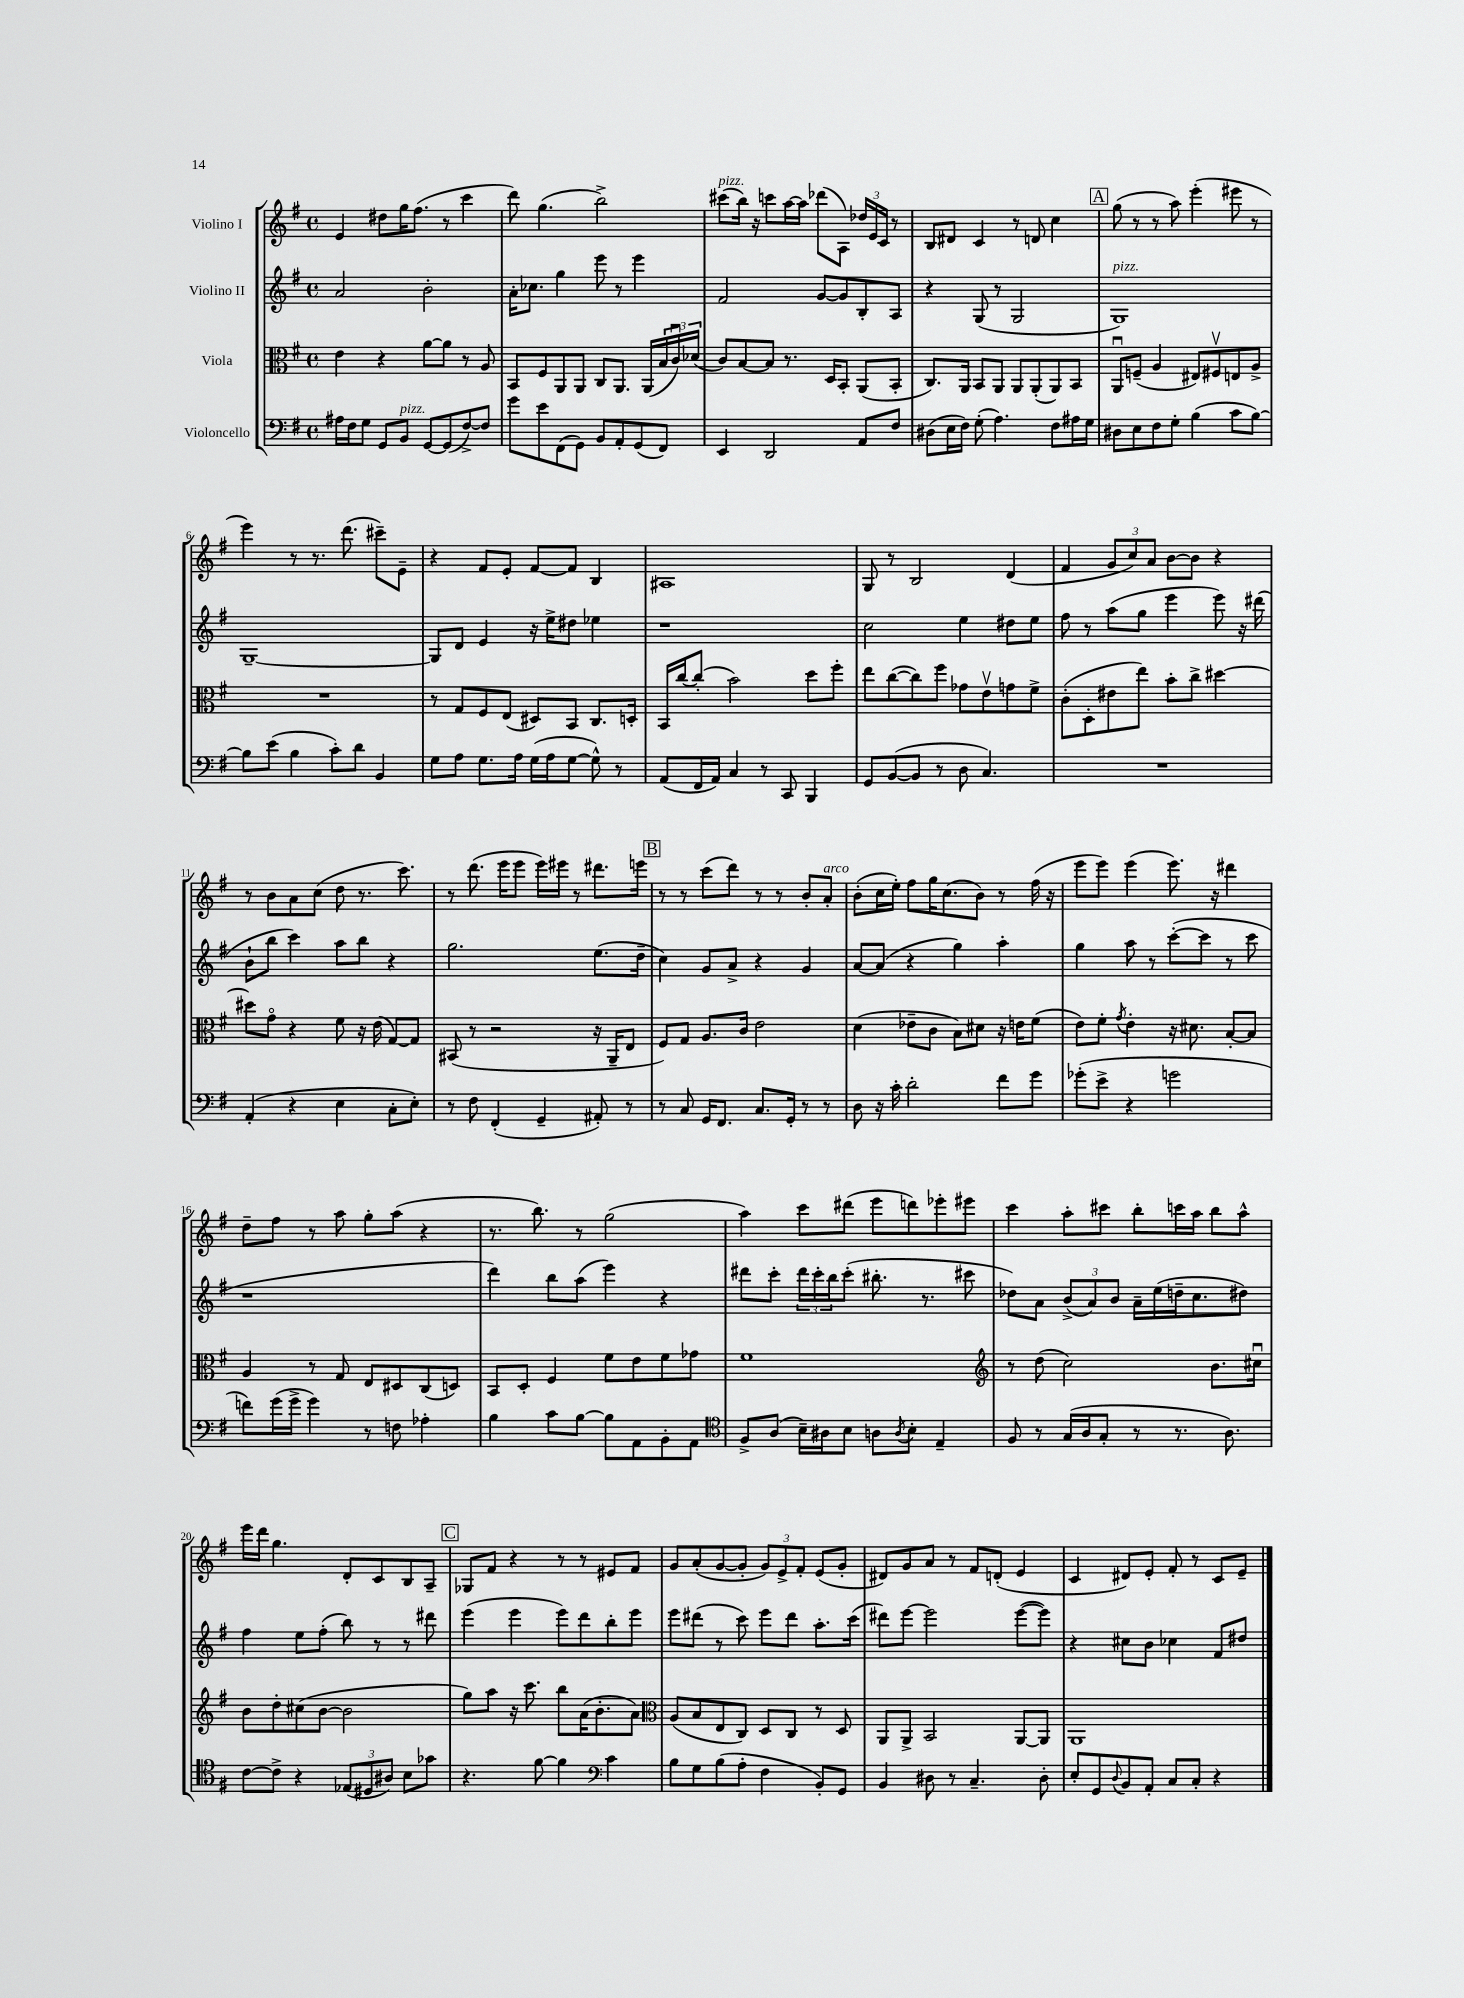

**kern	**kern	**kern	**kern
*staff4	*staff3	*staff2	*staff1
*clefF4	*clefC3	*clefG2	*clefG2
*k[f#]	*k[f#]	*k[f#]	*k[f#]
*M4/4	*M4/4	*M4/4	*M4/4
*met(c)	*met(c)	*met(c)	*met(c)
16A#	4e	2a	4e
16F#	.	.	.
8G	.	.	.
8GG	4r	.	8dd#
8BB	.	.	16gg
.	.	.	(8.ff#
[8GG	[8a	2b'	.
(8GG]	8a]	.	8r
[8F#^)	8r	.	4ccc
8F#]	8A	.	.
=	=	=	=
8g	8BB	16a'	8ddd)
.	.	8.cc-	.
8e	8F#	.	(4.gg
(8FF#	8AA	4gg	.
8GG)	8AA	.	.
8BB	8C	8eee	2bb^)
8AA'	8.AA	8r	.
(8GG	.	4eee	.
.	(16AA	.	.
8FF#)	24B	.	.
.	24cu)	.	.
.	(24d-	.	.
=	=	=	=
4EE	8c)	2f#	(8ccc#
.	[8B	.	16bb)
.	.	.	16r
2DD	8B]	.	8ccc
.	8.r	.	[16aa
.	.	.	16aa]
.	.	[8g	(8ddd-
.	16D	.	.
.	8BB'	8g]	8A)
8AA	(8AA	8B'	24dd-
.	.	.	24e
.	.	.	24c
8F#	8BB'	8A	8r
=	=	=	=
(8D#	8.C)	4r	8B
16E	.	.	8d#
16F#)	16AA	.	.
(8G'	8BB	(8G	4c
4.A)	8AA	8r	.
.	8AA	2G	8r
.	(8AA'	.	8d
8F#	8AA)	.	4cc
16A#	8BB	.	.
16G	.	.	.
=	=	=	=
8D#	8AAu	1G)	(8gg
8E	(8F~	.	8r
8F#	4A	.	8r
8G'	.	.	8aa)
(4B	8E#)	.	(4eee'
.	8F#v	.	.
8c	8E	.	8eee#
[8B)	8A^	.	8r
=	=	=	=
8B]	1r	[1G~	4eee)
(8e	.	.	.
4B	.	.	8r
.	.	.	8.r
8c')	.	.	.
.	.	.	(8.ddd
8d	.	.	.
4BB	.	.	8ccc#~)
.	.	.	8e~
=	=	=	=
8G	8r	8G]	4r
8A	8G	8d	.
8.G	8F#	4e	8f#
.	(8E	.	8e'
16A	.	.	.
(16G	8D#)	16r	[8f#
16A	.	16ee^	.
[8G	8BB	8dd#	8f#]
8G^^])	8.C	4ee-	4B
8r	.	.	.
.	16D'	.	.
=	=	=	=
(8AA	16BB	1r	1A#
.	[16cc	.	.
16FF#	(8cc']	.	.
16AA)	.	.	.
4C	2b)	.	.
8r	.	.	.
8CC	.	.	.
4BBB	8dd	.	.
.	8ff#'	.	.
=	=	=	=
8GG	8ee	2cc	8G
([8BB	([8cc	.	8r
8BB]	8cc])	.	2B
8r	8ff#	.	.
8D	8g-	4ee	.
4.C)	8ev	.	.
.	8g	8dd#	(4d
.	8f#^	8ee	.
=	=	=	=
1r	(8c'	8ff#	4f#
.	8D'	8r	.
.	8e#	(8aa	12g
.	.	.	12cc)
.	8ee)	8gg	.
.	.	.	12a
.	8b'	4eee	[8b
.	8cc^	.	8b]
.	[4dd#	8eee)	4r
.	.	16r	.
.	.	(16ddd#	.
=	=	=	=
(4AA'	8dd#]	8b`	8r
.	8go	8bb	8b
4r	4r	4ccc)	8a
.	.	.	(8cc
4E	8f#	8aa	8dd
.	16r	8bb	8.r
.	(16e	.	.
8C'	[8G)	4r	.
.	.	.	8.ccc)
8E')	8G]	.	.
=	=	=	=
8r	(8BB#	2.gg	8r
8F#	8r	.	(8.ddd
(4FF#'	2r	.	.
.	.	.	16eee
.	.	.	8eee
4GG~	.	.	16eee)
.	.	.	16eee#
.	.	.	8r
8AA#')	16r	(8.ee	8.ddd#
.	16AA~	.	.
8r	8E	.	.
.	.	16dd~	16eee
=	=	=	=
8r	8F#)	4cc)	8r
8C	8G	.	8r
16GG	8.A	8g	(8ccc
8.FF#	.	.	.
.	.	8a^	8ddd)
.	16c	.	.
8.C	2e	4r	8r
.	.	.	8r
16GG'	.	.	.
8r	.	4g	8b'
8r	.	.	8a'
=	=	=	=
8D	(4d	[8a	(8b'
16r	.	(8a]	16cc
16c'	.	.	16ee')
2d'	8e-~	4r	8ff#
.	8c	.	16gg
.	.	.	(8.cc
.	8B)	4gg)	.
.	8d#	.	8b)
8f#	16r	4aa'	8r
.	16e	.	.
8g	(8f#	.	(16ff#
.	.	.	16r
=	=	=	=
(8g-'	8e)	4gg	8eee
8e^	8f#'	.	8eee)
.	8qg	.	.
4r	4e'	8aa	(4eee
.	.	8r	.
2g	16r	([8ccc'	8.eee)
.	8.d#	.	.
.	.	8ccc]	.
.	.	.	16r
.	[8B'	8r	4ddd#
.	8B]	8ccc	.
=	=	=	=
8f)	4A	1r	8dd~
(16g	.	.	8ff#
16g^	.	.	.
4g)	8r	.	8r
.	8G	.	8aa
8r	8E	.	8gg'
8F	8D#	.	(8aa
4A-'	(8C	.	4r
.	8D)	.	.
=	=	=	=
4B	8BB	4ddd)	8.r
.	8D'	.	.
.	.	.	8.bb)
8c	4F#	8bb	.
[8B	.	(8aa	8r
8B]	8f#	4eee)	(2gg
8AA	8e	.	.
8BB'	8f#	4r	.
8AA	8g-	.	.
=	=	=	=
*clefC4	*	*	*
8F#^	1f#	8ddd#	4aa)
(8A	.	8ccc'	.
16B~)	.	24ddd#	8ccc
.	.	24ccc'	.
16A#	.	.	.
.	.	24bb	.
8B	.	(8ccc'	(8ddd#
8A	.	8.bb#'	8eee
8qA	.	.	.
8B'	.	.	8ddd)
.	.	8.r	.
4E~	.	.	8eee-'
.	.	8ccc#	8eee#
=	=	=	=
*	*clefG2	*	*
8F#	8r	8dd-)	4ccc
8r	(8dd	8a	.
(16G	2cc)	(12b^	8aa'
16A	.	.	.
.	.	12a)	.
8G'	.	.	8ccc#
.	.	12b	.
8r	.	16a~	8bb'
.	.	(16ee	.
8.r	.	16dd~	16ccc
.	.	8.cc	16aa
.	8.b	.	8bb
8.A)	.	.	.
.	.	8dd#)	8aa^^
.	16cc#u	.	.
=	=	=	=
[8c	8b	4ff#	16eee
.	.	.	16ddd
8c^]	8dd'	.	4.gg
4r	(8cc#	8ee	.
.	[8b	(8ff#'	.
(12E-	2b]	8bb)	8d'
12D#	.	.	.
.	.	8r	8c
12A#)	.	.	.
8B	.	8r	8B
8g-	.	8ddd#	8A~
=	=	=	=
4.r	8gg)	(4eee	8G-
.	8aa	.	8f#
.	16r	4eee	4r
.	8.ccc	.	.
[8f#	.	.	.
4f#]	8bb	8eee)	8r
.	(16a	8ddd	8r
.	8.b'	.	.
*clefF4	*	*	*
4c	.	8bb'	8e#
.	8a)	8eee	8f#
=	=	=	=
*	*clefC3	*	*
8B	(8A	8eee	8g
8G	8B	(8ddd#	(8a'
(8B	8E	8r	[8g
8A'	8C)	8ccc)	8g']
4F#	8D	8eee	12g)
.	.	.	12e^
.	8C	8ddd#	.
.	.	.	12f#'
8BB')	8r	8.aa'	(8e
8GG	8D	.	8g'
.	.	(16ccc	.
=	=	=	=
4BB	8AA	8ddd#)	8d#)
.	8AA^	[8eee	8g
8D#	2BB	2eee]	8a
8r	.	.	8r
4.C~	.	.	8f#
.	.	.	(8d'
.	[8AA	([8eee	4e
8D#'	8AA]	8eee])	.
=	=	=	=
8E'	1AA	4r	4c
8GG	.	.	.
8qqD	.	.	.
8BB	.	8cc#	8d#)
8AA'	.	8b	8e'
8C	.	4cc-	8f#'
8C'	.	.	8r
4r	.	8f#	8c
.	.	8dd#	8e~
==	==	==	==
*-	*-	*-	*-
